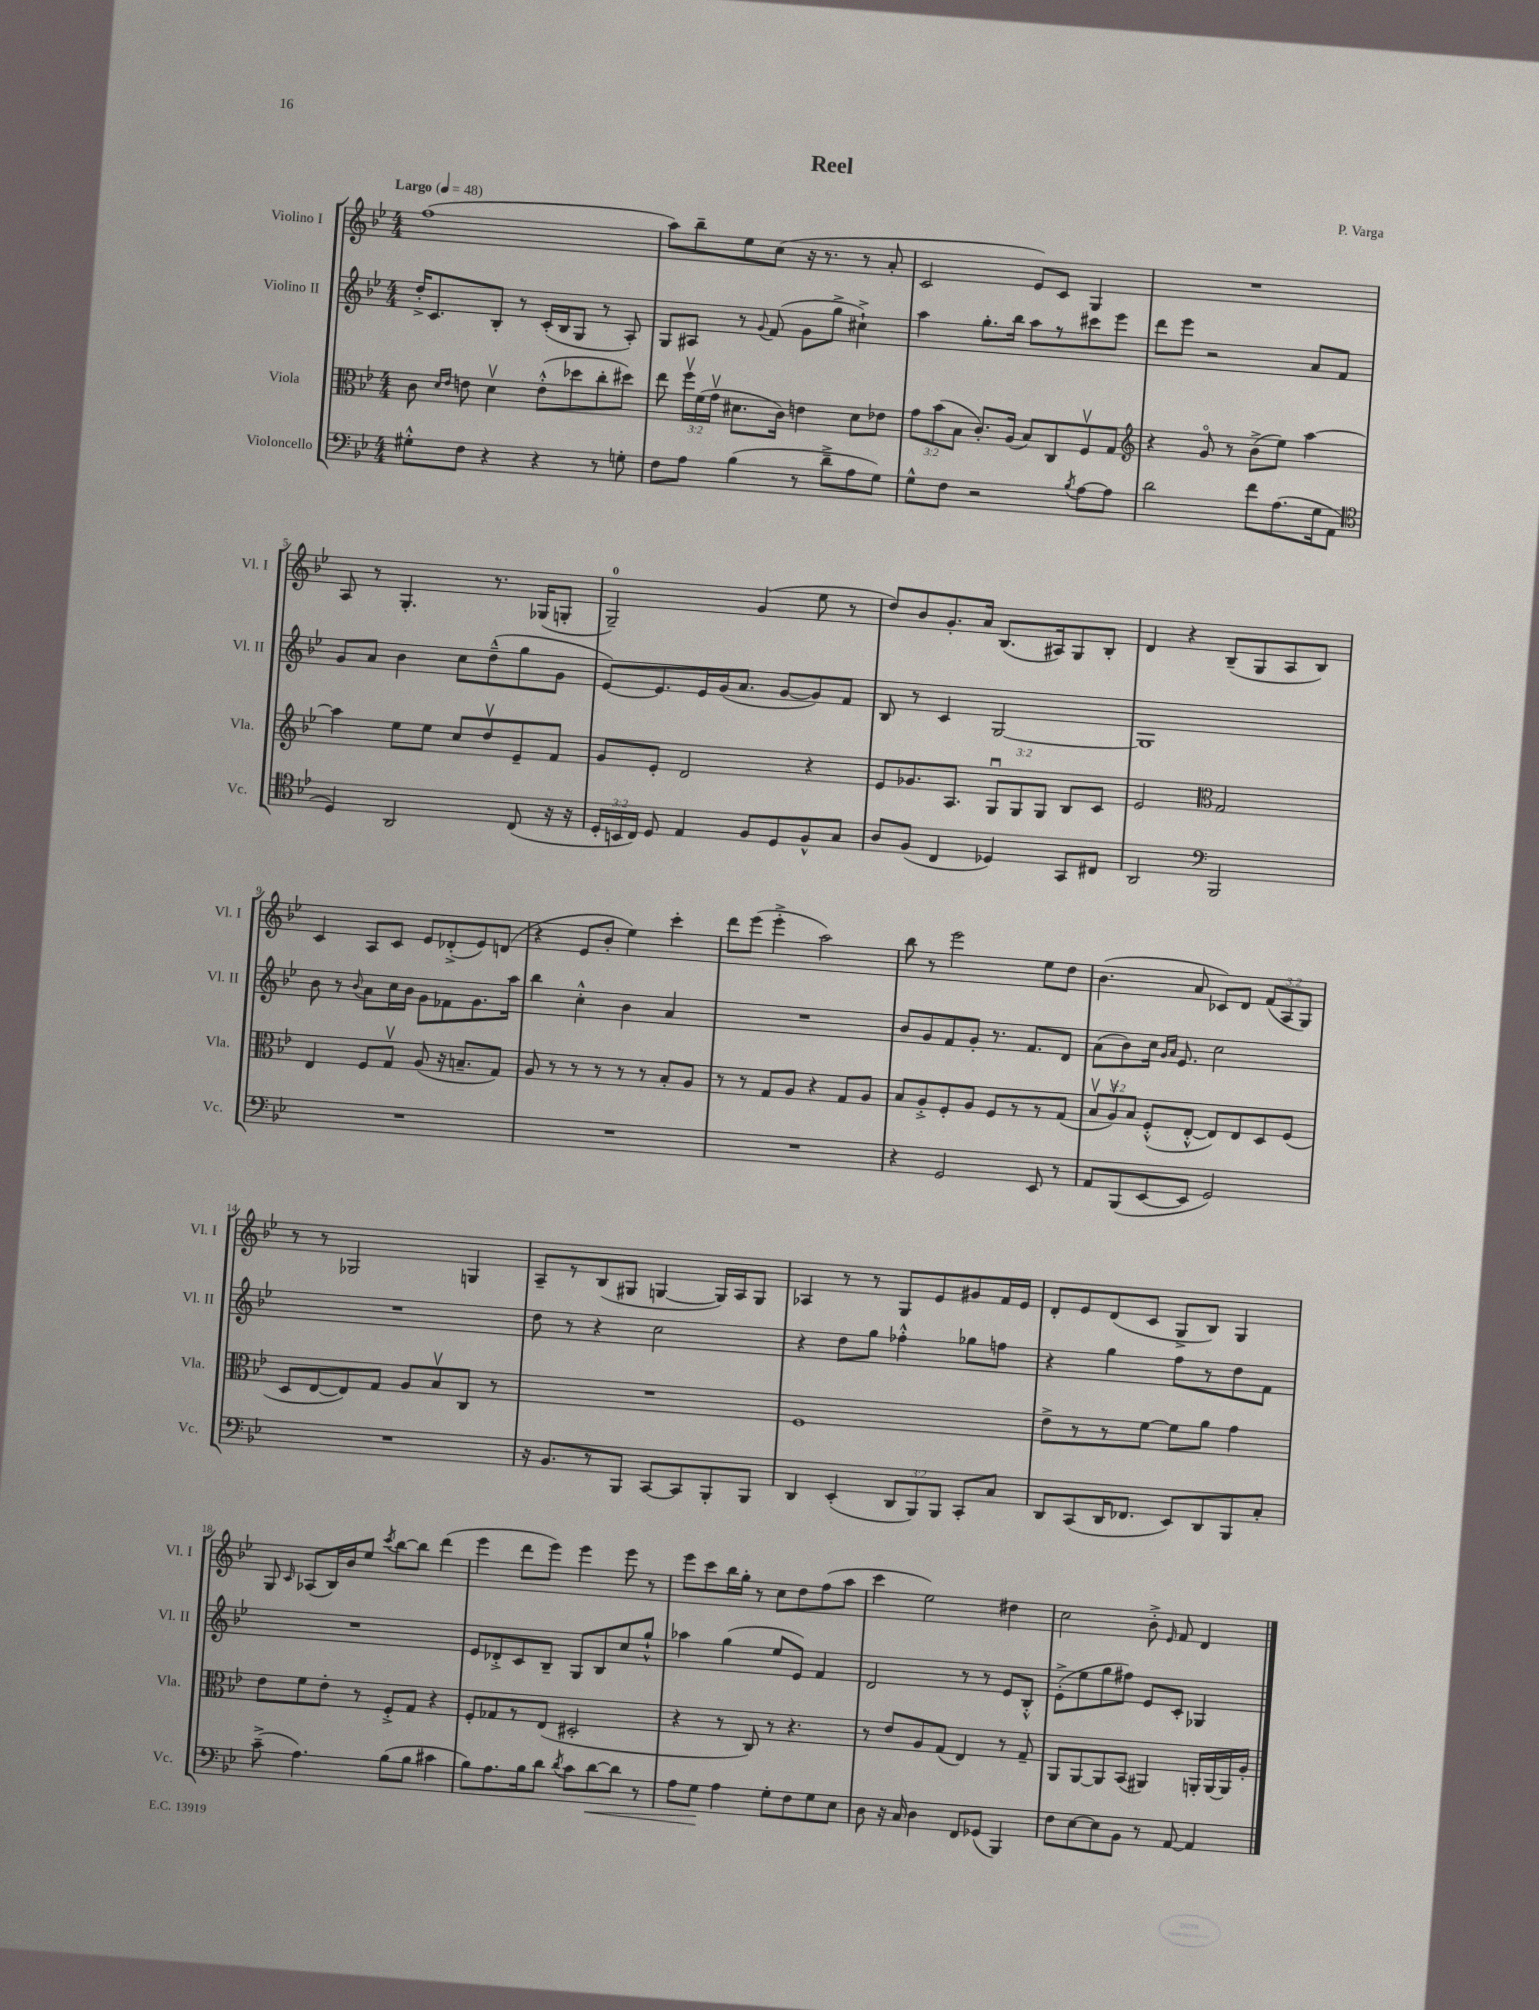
\header { title = "Reel" composer = "P. Varga" }
<<
\new StaffGroup <<
\new Staff = "s0" \with { instrumentName = "Violino I" shortInstrumentName = "Vl. I" } {
    \clef treble \key bes \major \numericTimeSignature \time 4/4 \override Staff.TupletNumber.text = #tuplet-number::calc-fraction-text \tempo "Largo" 4 = 48
    \autoBeamOff f''1( |
    a''8[) bes''8-- ees''8 c''8]( r16 r8. r8 a'8-. |
    c'2 ees'8[) c'8] g4 |
    R1 |
    a8 r8 g4.-. r8. ges16[( g8]-. |
    g2-0--) g'4( ees''8 r8 |
    d''8[) bes'8 g'8.-. a'16] bes8.[( ais16) g8 bes8]-. |
    d'4 r4 bes8[--( g8 a8 bes8]) |
    c'4 a8[ c'8] ees'8[ des'8-.->( ees'8) d'8]( |
    r4 ees'8[ bes'8]-. ees''4) c'''4-. |
    d'''8[ ees'''8]( ees'''4-.-> a''2) |
    bes''8 r8 ees'''2 ees''8[ d''8] |
    bes'4.( a'8 ces'8[) d'8] \tuplet 3/2 { f'8[( a8 g8]) } |
    r8 r8 ges2 g4 |
    a8[-- r8 bes8( gis8] g4~ g16[) a16 g8] |
    aes4 r8 r8 g8[ ees'8 gis'8 f'16 ees'16] |
    d'8[-. ees'8 d'8( c'8] g8[-> bes8]) g4 |
    g8 \grace { c'16 } aes8[( bes16) bes'16 ees''8] \acciaccatura { c'''8 } bes''8[~ bes''8] d'''4( |
    ees'''4 d'''8[ ees'''8]) ees'''4 ees'''8 r8 |
    ees'''8[ c'''8 bes''16 g''16]-. r8 c''8[ d''8 f''8( a''8] |
    c'''4 ees''2) dis''4 |
    c''2 bes'8-.-> \grace { ees'16 } f'8 d'4 \bar "|." |
}
\new Staff = "s1" \with { instrumentName = "Violino II" shortInstrumentName = "Vl. II" } {
    \clef treble \key bes \major \numericTimeSignature \time 4/4
    \autoBeamOff d''16[-.-> c'8. bes8]-. r8 c'16[-.( bes16 g8] r8 a8-.) |
    g8[ ais8] r8 \appoggiatura { g'8 } f'8( g'8[ g''8]-> cis''4-!->) |
    a''4 g''8.[-. bes''16] a''8[ r8 cis'''8 ees'''8] |
    d'''8[ ees'''8] r2 a'8[ f'8] |
    g'8[ a'8] bes'4 c''8[ d''8---^( g''8 g'8] |
    ees'8[~) ees'8. ees'16 g'16( a'8.] g'8[~ g'8) f'8] |
    bes8 r8 c'4 g2~ |
    g1 |
    bes'8 r8 \appoggiatura { bes'8 } a'8[ c''16 bes'16] g'8[ fes'8 g'8. a''16] |
    bes''4 c''4-.-^ bes'4 a'4 |
    R1 |
    bes'8[ g'8 f'8 g'8]-. r8. f'8.[ d'8] |
    a'8[( bes'8) c''16] \grace { g'16[ a'16] } ees'8. c''2 |
    R1 |
    d''8 r8 r4 c''2 |
    r4 d''8[ g''8] fes''4-.-^ ges''8[ f''8] |
    r4 g''4 f''8[ r8 d''8 f'8] |
    R1 |
    ees'8[ des'8-.-> c'8 bes8]-- g8[ bes8 c''8 g''8]-!-^ |
    aes''4 g''4( ees''8[ ees'8]) f'4 |
    d'2 r8 r8 ees'8[ bes8]-.-^ |
    ees'8[-.->( ees''8 g''8 fis''8]) ees'8[ c'8]-. ges4 \bar "|." |
}
\new Staff = "s2" \with { instrumentName = "Viola" shortInstrumentName = "Vla." } {
    \clef alto \key bes \major \numericTimeSignature \time 4/4 \override Staff.TupletNumber.text = #tuplet-number::calc-fraction-text
    \autoBeamOff c'8 \grace { d'16[ ees'16] } e'8 d'4\upbow e'8[-.-^( des''8 c''8-. dis''8]) |
    ees''8 \tuplet 3/2 { f''16[\upbow f'16( g'16]\upbow } dis'8.[ c'16]) e'4 dis'8[ ees'8] |
    \tuplet 3/2 { g'8[ bes'8( bes8] } c'8.[-.) a16]( bes8[) c8 f8\upbow g8] |
    \clef treble r4 g'8\flageolet r8 bes'8[->( ees''8]) a''4~ |
    a''4 ees''8[ ees''8] c''8[ d''8\upbow ees'8-- f'8] |
    g'8[ ees'8]-. d'2 r4 |
    ees'8[ ges'8. a8.] \tuplet 3/2 { g8[\downbow g8 g8] } bes8[ c'8] |
    ees'2 \clef alto g2 |
    ees4 f8[ g8]\upbow a8( r16 b8.[-- g8]) |
    a8 r8 r8 r8 r8 r8 bes8[-. a8] |
    r8 r8 g8[ a8] r4 g8[ a8] |
    bes8[ a8-.-> f8-. a8] f8[ r8 r8 g8]( |
    \tuplet 3/2 { bes8[\upbow a8\upbow) bes8] } f8[-.-^( ees8]~-.-^ ees8[) ees8 d8 f8]( |
    d8[ ees8~ ees8) g8] a8[ bes8\upbow c8] r8 |
    R1 |
    f1 |
    ees'8[-> r8 r8 f'8]~ f'8[ a'8] g'4 |
    ees'8[ f'8 ees'8]-. r8 f8[-.-> g8] r4 |
    f8[-. ges8 r8 ees8]( dis2-. |
    r4 r8 c8) r8 r4. |
    r8 ees'8[ a8 g8]( ees4) r8 g8-- |
    a,8[ a,8~ a,8 bes,8]( ais,4) a,16[-. a,16~ a,16 a16]-. \bar "|." |
}
\new Staff = "s3" \with { instrumentName = "Violoncello" shortInstrumentName = "Vc." } {
    \clef bass \key bes \major \numericTimeSignature \time 4/4 \override Staff.TupletNumber.text = #tuplet-number::calc-fraction-text
    \autoBeamOff gis8[-.-^ f8] r4 r4 r8 g8-. |
    f8[ a8] bes4( r8 d'8[---> a8 g8]) |
    g8[-^ f8] r2 \acciaccatura { bes8 } a8[~ a8] |
    d'2 f'8[ a8.( g16 a,8] |
    \clef tenor d4) a,2 c8( r16 r16 |
    \tuplet 3/2 { d16[-. b,16 c16]) } d8 ees4 f8[ d8 f8-^ g8] |
    a8[ f8]( c4 des4) g,8[ cis8] |
    a,2 \clef bass bes,,2 |
    R1 |
    R1 |
    R1 |
    r4 g,2 ees,8 r8 |
    a,8[ bes,,8( ees,8~ ees,8] g,2) |
    R1 |
    r16 bes,8.[ r8 bes,,8] c,8[~ c,8 bes,,8-. bes,,8] |
    d,4 ees,4-.( \tuplet 3/2 { d,8[ bes,,8) bes,,8] } c,8[-. c8] |
    d,8[ c,8( d,16 fes,8.] ees,8[) d,8 bes,,8 c8]-. |
    c'8--->( a4.) bes8[( bes8] cis'4 |
    bes8[) a8. bes16 d'8] \acciaccatura { d'8 } c'8[ d'8~\< d'8] r8 |
    a8[ g8]\! a4 g8[-. f8 g8 ees8] |
    d8 r16 c16 d4 f,8[ ges,8]( bes,,4) |
    f8[ ees8~ ees8 bes,8] r8 a,8~ a,4 \bar "|." |
}
>>
>>
